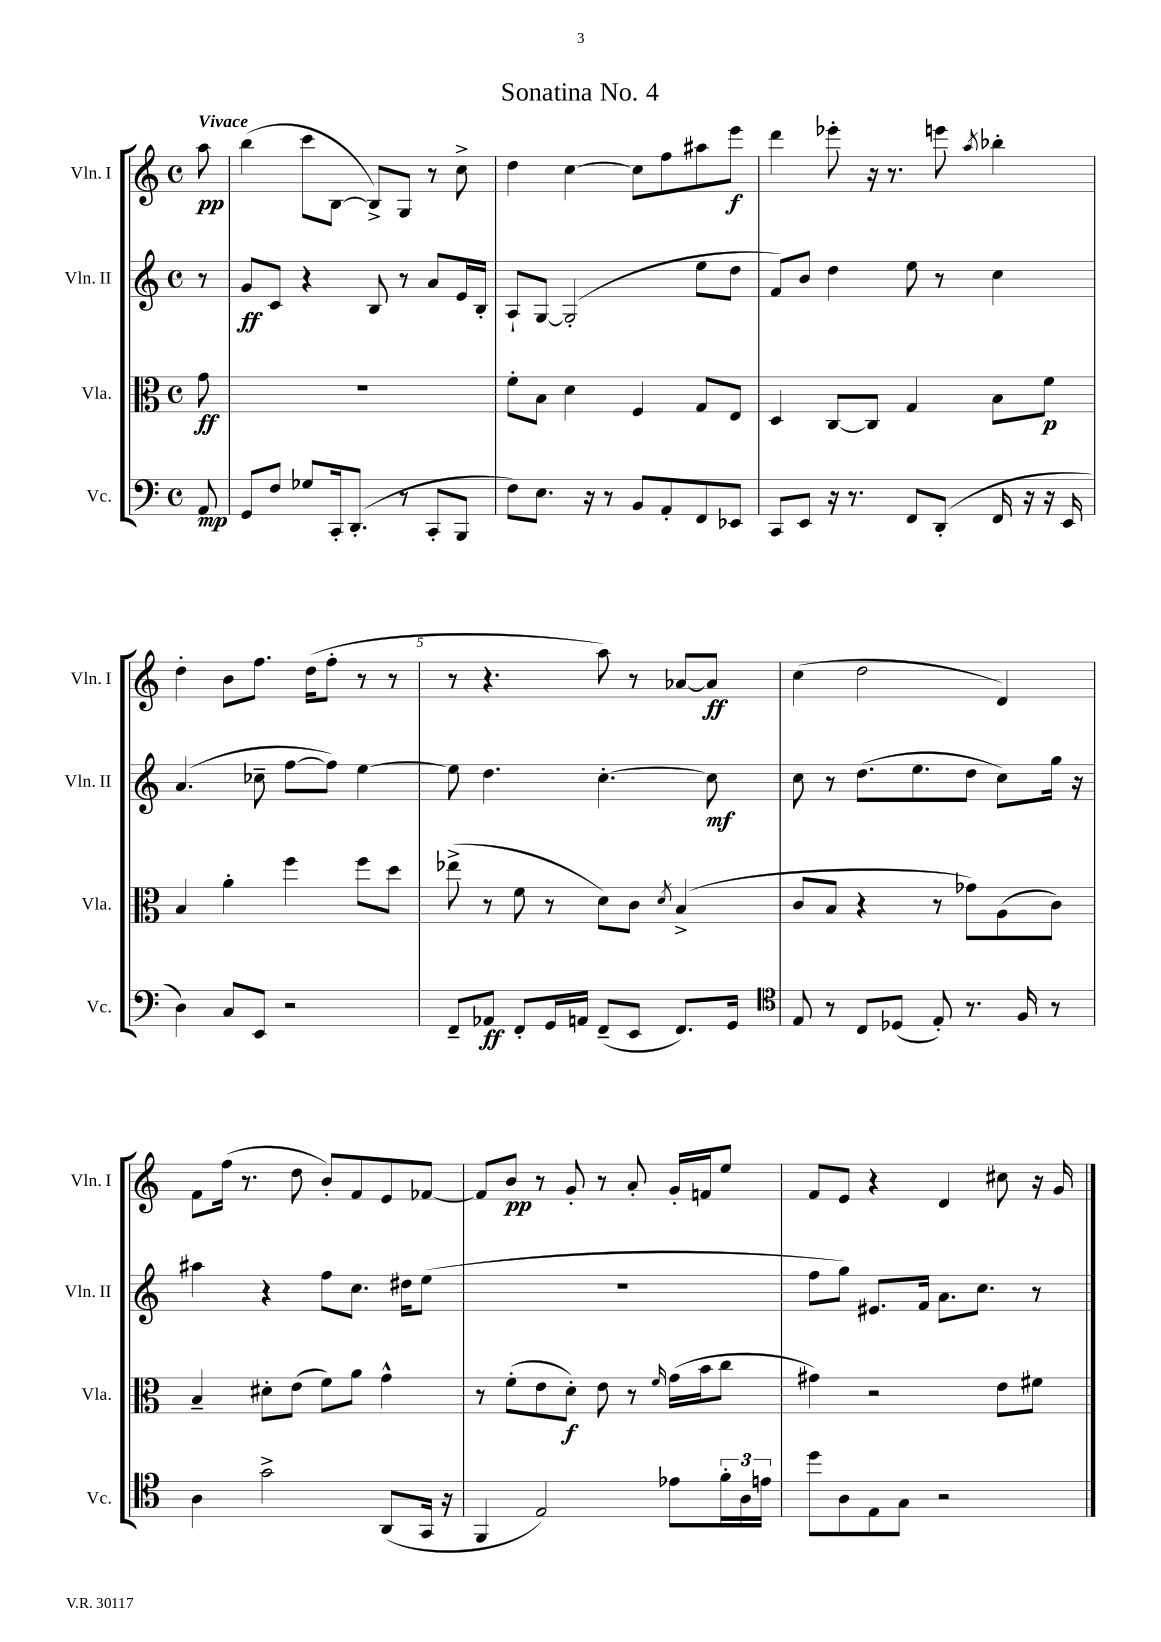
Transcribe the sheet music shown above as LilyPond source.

\header { title = "Sonatina No. 4" }
<<
\new StaffGroup <<
\new Staff = "s0" \with { instrumentName = "Vln. I" shortInstrumentName = "Vln. I" } {
    \clef treble \key c \major \defaultTimeSignature \time 4/4 \partial 8 \tempo "Vivace"
    a''8\pp |
    b''4( c'''8 b8~ b8->) g8 r8 c''8-> |
    d''4 c''4~ c''8 f''8 ais''8 e'''8\f |
    d'''4 ees'''8-. r16 r8. e'''8 \acciaccatura { a''8 } bes''4-. |
    d''4-. b'8 f''8. d''16( f''8-. r8 r8 |
    r8 r4. a''8) r8 aes'8~ aes'8\ff |
    c''4( d''2 d'4) |
    f'8 f''16( r8. d''8 b'8-.) f'8 e'8 fes'8~ |
    fes'8 b'8\pp r8 g'8-. r8 a'8-. g'16-. f'16 e''8 |
    f'8 e'8 r4 d'4 cis''8 r16 g'16 \bar "|." |
}
\new Staff = "s1" \with { instrumentName = "Vln. II" shortInstrumentName = "Vln. II" } {
    \clef treble \key c \major \defaultTimeSignature \time 4/4 \partial 8
    r8 |
    g'8\ff c'8 r4 b8 r8 a'8 e'16 b16-. |
    a8-! g8~ g2-.( e''8 d''8 |
    f'8) b'8 d''4 e''8 r8 c''4 |
    a'4.( ces''8-- f''8~ f''8) e''4~ |
    e''8 d''4. c''4.~-. c''8\mf |
    c''8 r8 d''8.( e''8. d''8 c''8) g''16 r16 |
    ais''4 r4 f''8 c''8. dis''16 e''8( |
    R1 |
    f''8 g''8) eis'8. f'16 a'8. c''8. r8 \bar "|." |
}
\new Staff = "s2" \with { instrumentName = "Vla." shortInstrumentName = "Vla." } {
    \clef alto \key c \major \defaultTimeSignature \time 4/4 \partial 8
    g'8\ff |
    R1 |
    f'8-. b8 d'4 f4 g8 e8 |
    d4 c8~ c8 g4 b8 f'8\p |
    b4 a'4-. f''4 f''8 d''8 |
    ees''8->( r8 f'8 r8 d'8) c'8 \acciaccatura { d'8 } b4->( |
    c'8 b8 r4 r8 ges'8) a8( c'8) |
    b4-- dis'8-. e'8( f'8) a'8 g'4-^ |
    r8 f'8-.( e'8 d'8-.\f) e'8 r8 \grace { f'16 } g'16( b'16 c''8 |
    gis'4) r2 e'8 fis'8 \bar "|." |
}
\new Staff = "s3" \with { instrumentName = "Vc." shortInstrumentName = "Vc." } {
    \clef bass \key c \major \defaultTimeSignature \time 4/4 \partial 8
    a,8\mp |
    g,8 f8 ges8 c,16-. d,8.-.( r8 c,8-. b,,8 |
    f8) e8. r16 r8 b,8 a,8-. f,8 ees,8 |
    c,8 e,8 r16 r8. f,8 d,8-.( f,16 r16 r16 e,16 |
    d4) c8 e,8 r2 |
    f,8-- aes,8\ff f,8-. g,16 a,16 f,8--( e,8 f,8.) g,16 |
    \clef tenor e8 r8 c8 des8( e8-.) r8. f16 r8 |
    a4 g'2-> a,8( g,16 r16 |
    f,4 e2) ees'8 \tuplet 3/2 { f'16-. a16 e'16 } |
    d''8 a8 e8 g8 r2 \bar "|." |
}
>>
>>
\layout { \context { \Score \override BarNumber.break-visibility = ##(#f #t #t) barNumberVisibility = #(every-nth-bar-number-visible 5) } }
